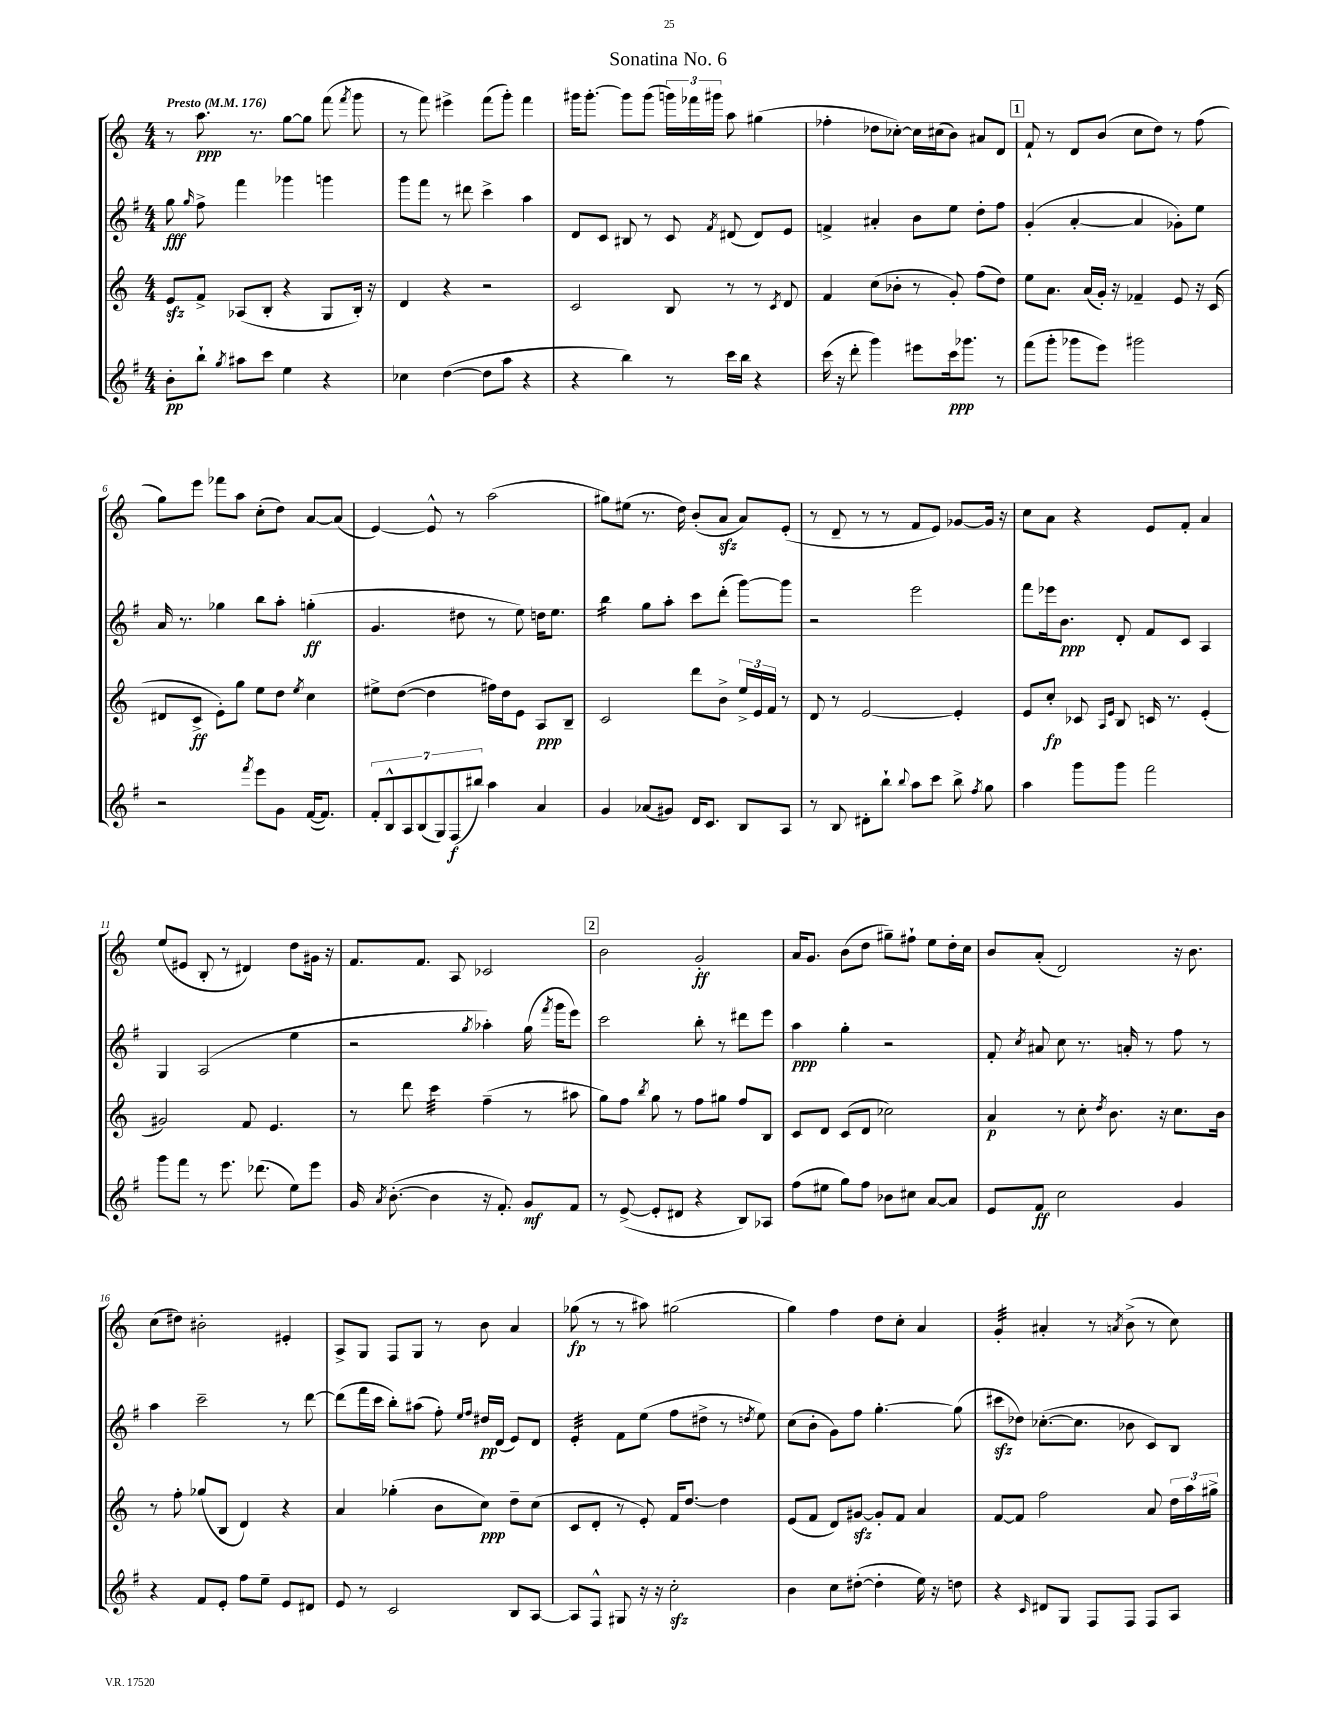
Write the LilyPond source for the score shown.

\header { title = "Sonatina No. 6" }
<<
\new StaffGroup <<
\new Staff = "s0" {
    \clef treble \key c \major \numericTimeSignature \time 4/4 \tempo "Presto" 4 = 176
    \autoBeamOff r8 a''8.\ppp r8. g''8[~ g''8] f'''8( \acciaccatura { f'''8 } g'''8 |
    r8 f'''8) eis'''4-> f'''8[( g'''8]-.) f'''4 |
    gis'''16[ gis'''8.]~-. gis'''8[ gis'''8]( \tuplet 3/2 { g'''16[) fes'''16 gis'''16] } a''8 gis''4( |
    fes''4-. des''8[ ces''8]~-.) ces''16[ cis''16( b'8]) ais'8[ d'8] |
    \mark \markup { \box "1" } f'8-! r8 d'8[ b'8]( c''8[ d''8]) r8 f''8( |
    g''8[) e'''8] fes'''8[ a''8] c''8[-.( d''8]) a'8[~ a'8]( |
    e'4~) e'8-^ r8 a''2( |
    gis''8[) eis''8]( r8. d''16) b'8[-.( a'8]\sfz a'8[) e'8]-.( |
    r8 d'8-- r8 r8 f'8[ e'8]) ges'8[~ ges'16] r16 |
    c''8[ a'8] r4 e'8[ f'8]-. a'4 |
    e''8[( eis'8] b8-. r8 dis'4) d''8[ gis'16] r16 |
    f'8.[ f'8.] a8 ces'2 |
    \mark \markup { \box "2" } b'2 g'2-.\ff |
    a'16[ g'8.] b'8[( d''8] gis''8[--) fis''8]-! e''8[ d''16-. c''16] |
    b'8[ a'8]-.( d'2) r16 b'8. |
    c''8[( dis''8]) bis'2-. eis'4-. |
    a8[-> g8] f8[ g8] r8 b'8 a'4 |
    ges''8\fp( r8 r8 ais''8) gis''2( |
    g''4) f''4 d''8[ c''8]-. a'4 |
    g'4:32-. ais'4-. r8 \acciaccatura { a'8 } b'8->( r8 c''8) \bar "|." |
}
\new Staff = "s1" {
    \clef treble \key g \major \numericTimeSignature \time 4/4
    \autoBeamOff g''8\fff \grace { g''16 } fis''8-> fis'''4 ges'''4 g'''4 |
    g'''8[ fis'''8] r8 dis'''8 c'''4-> a''4 |
    d'8[ c'8] bis8 r8 c'8 \acciaccatura { fis'8 } dis'8( dis'8[) e'8] |
    f'4-> ais'4-. b'8[ e''8] d''8[-. fis''8] |
    \mark \markup { \box "1" } g'4-.( a'4~-. a'4 ges'8[-.) e''8] |
    a'16 r8. ges''4 b''8[ a''8]-. g''4-.\ff( |
    g'4. dis''8 r8 e''8) d''16[ e''8.] |
    b''4:16 g''8[ a''8]-. c'''8[ d'''8]-.( g'''8[~) g'''8] |
    r2 e'''2 |
    fis'''8[ ees'''16 b'8.]\ppp d'8-. fis'8[ c'8] a4 |
    g4 a2( e''4 |
    r2 \acciaccatura { g''8 } aes''4-.) g''16( \acciaccatura { fis'''8 } g'''16[ e'''8]) |
    \mark \markup { \box "2" } c'''2 b''8-. r8 dis'''8[ e'''8] |
    a''4\ppp g''4-. r2 |
    fis'8-. \acciaccatura { c''8 } ais'8 c''8 r8. a'16-. r8 fis''8 r8 |
    a''4 c'''2-- r8 d'''8~ |
    d'''8[( fis'''16 c'''16] b''8[-.) ais''8]( fis''8-.) \grace { e''16[ fis''16] } dis''16[\pp d'16]( e'8[) d'8] |
    e'4:32-. fis'8[ e''8]( fis''8[ dis''8]-> r8 \acciaccatura { d''8 } e''8) |
    c''8[( b'8]-. g'8[) fis''8] g''4.~-. g''8( |
    cis'''8[\sfz des''8]) ces''8.[~-.( ces''8.] bes'8 c'8[) b8] \bar "|." |
}
\new Staff = "s2" {
    \clef treble \key c \major \numericTimeSignature \time 4/4
    \autoBeamOff e'8[\sfz f'8]-> aes8[( b8]-. r4 g8[ b16]-.) r16 |
    d'4 r4 r2 |
    c'2 b8 r8 r8 \acciaccatura { c'8 } d'8 |
    f'4 c''8[( bes'8]-. r8 g'8-.) f''8[( d''8]) |
    \mark \markup { \box "1" } e''8[ a'8.] a'16[( g'16]-.) r16 fes'4-- e'8 r16 c'16( |
    dis'8[ c'8]->\ff e'8[-.) g''8] e''8[ d''8] \acciaccatura { e''8 } c''4 |
    eis''8[-> d''8]~( d''4 fis''16[) d''16 e'8] a8[\ppp b8]-- |
    c'2 d'''8[ b'8]-> \tuplet 3/2 { e''16[-> e'16 f'16] } r8 |
    d'8 r8 e'2~ e'4-. |
    e'8[ c''8]-.\fp ces'8 \grace { a16[ e'16] } b8 c'16 r8. e'4-.( |
    gis'2) f'8 e'4. |
    r8 d'''8 c'''4:32 f''4--( r8 ais''8 |
    \mark \markup { \box "2" } g''8[) f''8] \acciaccatura { b''8 } g''8 r8 f''8[ gis''8] f''8[ b8] |
    c'8[ d'8] c'8[( d'8] ces''2) |
    a'4\p r8 c''8-. \acciaccatura { d''8 } b'8. r16 c''8.[ b'16] |
    r8 f''8-. ges''8[( b8] d'4) r4 |
    a'4 ges''4-.( b'8[ c''8]\ppp) d''8[-- c''8]( |
    c'8[ d'8]-. r8 e'8-.) f'16[ d''8.]~ d''4 |
    e'8[( f'8] d'8[) gis'8]~\sfz gis'8[-. f'8] a'4 |
    f'8[~ f'8] f''2 a'8 \tuplet 3/2 { d''16[ a''16 gis''16]-> } \bar "|." |
}
\new Staff = "s3" {
    \clef treble \key g \major \numericTimeSignature \time 4/4
    \autoBeamOff b'8[-.\pp b''8]-! \acciaccatura { g''8 } ais''8[ c'''8] e''4 r4 |
    ces''4 d''4~( d''8[ a''8] r4 |
    r4 b''4) r8 c'''16[ b''16] r4 |
    c'''16( r16 d'''8-. g'''4) eis'''8[ c'''16\ppp ges'''8.] r8 |
    \mark \markup { \box "1" } fis'''8[( g'''8]-. ges'''8[ e'''8]) gis'''2 |
    r2 \acciaccatura { fis'''8 } e'''8[ g'8] fis'16[~( fis'8.]) |
    \tuplet 7/4 { fis'8[-. b8-^ a8 b8( g8) fis8\f( bis''8]) } a''4 a'4 |
    g'4 aes'8[( gis'8]) d'16[ c'8.] b8[ a8] |
    r8 b8 dis'8[-. b''8]-! \appoggiatura { b''8 } a''8[ c'''8] b''8-> \acciaccatura { fis''8 } g''8 |
    a''4 g'''8[ g'''8] fis'''2 |
    g'''8[ fis'''8] r8 e'''8. des'''8.( e''8[) e'''8] |
    g'16 \acciaccatura { a'8 } b'8.~-.( b'4 r16 fis'8.-.) g'8[\mf fis'8] |
    \mark \markup { \box "2" } r8 e'8~->( e'8[-. dis'8] r4 b8[) aes8] |
    fis''8[( eis''8] g''8[) fis''8] bes'8[ cis''8] a'8[~ a'8] |
    e'8[ fis'8]\ff c''2 g'4 |
    r4 fis'8[ e'8]-. fis''8[ e''8]-- e'8[ dis'8] |
    e'8 r8 c'2 b8[ a8]~ |
    a8[ fis8]-^ gis8 r16 r16 c''2-.\sfz |
    b'4 c''8[ dis''8]~-.( dis''4-. e''16) r16 d''8 |
    r4 \grace { c'16 } dis'8[ g8] fis8[ fis8] fis8[ a8] \bar "|." |
}
>>
>>
